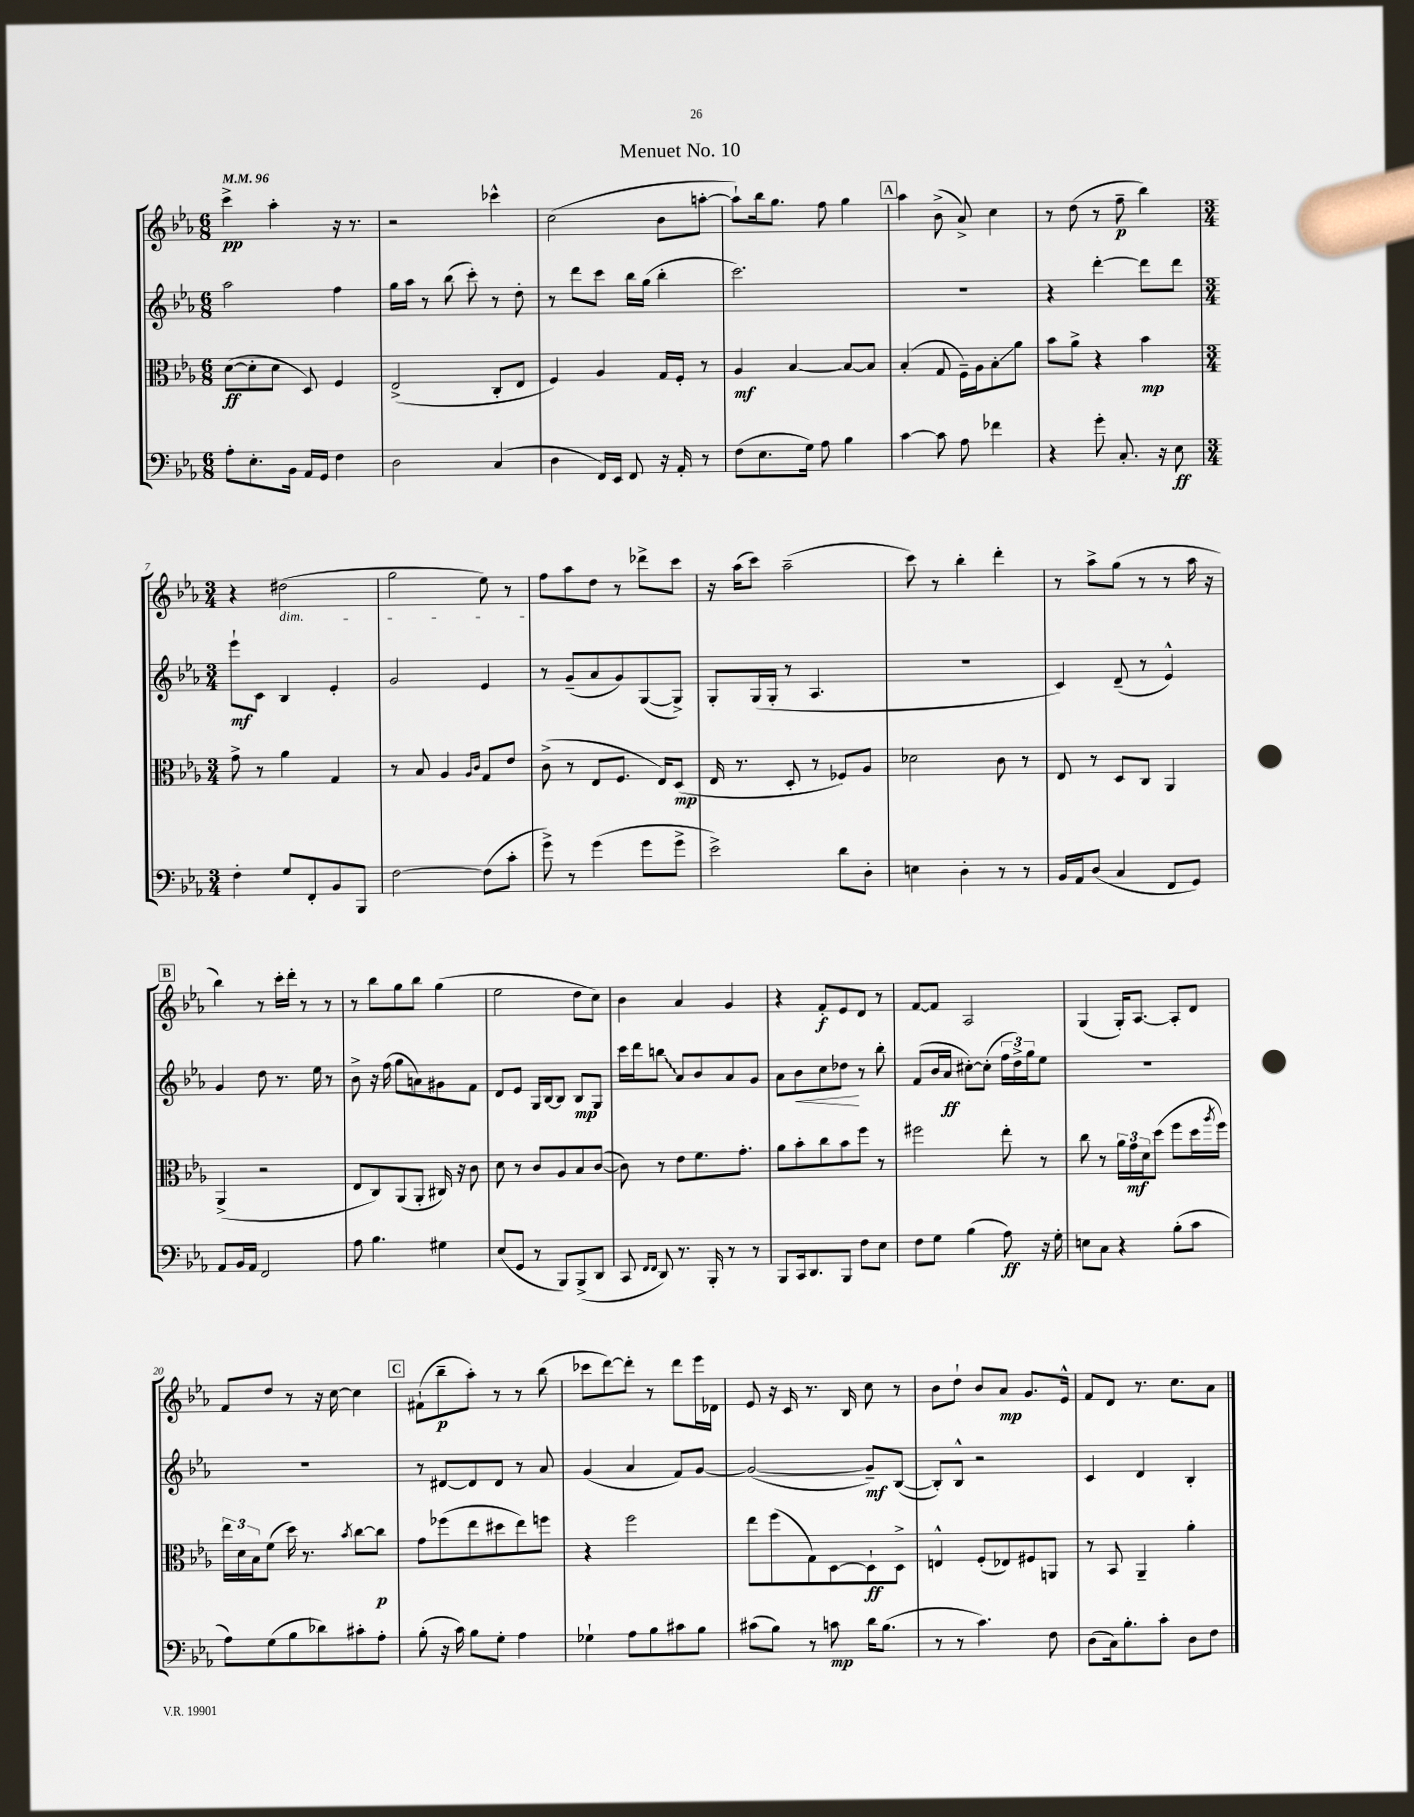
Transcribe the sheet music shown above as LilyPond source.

\header { title = "Menuet No. 10" }
<<
\new StaffGroup <<
\new Staff = "s0" {
    \clef treble \key ees \major \numericTimeSignature \time 6/8 \tempo 4 = 96
    c'''4->\pp aes''4-. r16 r8. |
    r2 ces'''4-^ |
    c''2( bes'8 a''8~-. |
    a''8-!) bes''16 g''8. f''8 g''4 |
    \mark \markup { \box "A" } aes''4 bes'8->( aes'8->) c''4 |
    r8 d''8( r8 f''8--\p bes''4) |
    \numericTimeSignature \time 3/4 r4 dis''2\dim( |
    g''2 ees''8) r8 |
    f''8\! aes''8 d''8 r8 des'''8-> c'''8 |
    r16 aes''16( c'''8) aes''2--( |
    c'''8) r8 bes''4-. d'''4-. |
    r8 aes''8-> g''8( r8 r8 aes''16 r16 |
    \mark \markup { \box "B" } bes''4) r8 c'''16-. d'''16-. r8 r8 |
    r8 bes''8 g''8 bes''8 g''4( |
    ees''2 d''8 c''8) |
    bes'4 aes'4 g'4 |
    r4 f'8-.\f ees'8 d'8 r8 |
    f'8~ f'8 aes2 |
    g4( g16-.) aes8.~ aes8-. d'8 |
    f'8 d''8 r8 r16 c''16~ c''4 |
    \mark \markup { \box "C" } fis'8-!( bes''8--\p aes''8-.) r8 r8 bes''8( |
    ces'''8 d'''8~) d'''8-. r8 d'''8 ees'''16 des'16 |
    ees'8 r16 c'16 r8. bes16 c''8 r8 |
    bes'8 d''8-! bes'8 aes'8\mp g'8. ees'16-^ |
    f'8 d'8 r8. c''8. aes'8 \bar "|." |
}
\new Staff = "s1" {
    \clef treble \key ees \major \numericTimeSignature \time 6/8
    aes''2 f''4 |
    g''16 aes''16 r8 bes''8( c'''8-.) r8 d''8-. |
    r8 d'''8 c'''8 bes''16 g''16( bes''4-. |
    c'''2.) |
    \mark \markup { \box "A" } R2. |
    r4 d'''4~-. d'''8 d'''8 |
    \numericTimeSignature \time 3/4 ees'''8-!\mf c'8 bes4 ees'4-. |
    g'2 ees'4 |
    r8 g'8--( aes'8 g'8) g8~( g8->) |
    g8-. g16( g16-. r8 aes4. |
    R2. |
    c'4) d'8--( r8 ees'4-^) |
    \mark \markup { \box "B" } g'4 d''8 r8. ees''16 r8 |
    bes'8-> r16 f''16( g''8 a'8) gis'8 f'8 |
    d'8 ees'8 g16 bes16~ bes8 bes8\mp g8 |
    c'''16 d'''16 \once \override Glissando.style = #'zigzag b''8\glissando aes'8 bes'8 aes'8 g'8 |
    aes'8 bes'8\< c''8 des''8\! r8 bes''8-. |
    f'8( bes'16 aes'16\ff cis''8~-.) cis''8-.( \tuplet 3/2 { f''16 d''16->) g''16 } ees''8 |
    R2. |
    R2. |
    \mark \markup { \box "C" } r8 dis'8~ dis'8 dis'8 r8 aes'8 |
    g'4( aes'4 f'8) g'8~ |
    g'2~( g'8--\mf) bes8~( |
    bes8-.) bes8-^ r2 |
    c'4 d'4 bes4-. \bar "|." |
}
\new Staff = "s2" {
    \clef alto \key ees \major \numericTimeSignature \time 6/8
    d'8~\ff( d'8-. d'8 d8) f4 |
    ees2->( c8-. ees8 |
    f4) aes4 g16 f16-. r8 |
    aes4\mf bes4~ bes8~ bes8 |
    \mark \markup { \box "A" } bes4-.( g8 f16--) aes16 bes8-.\glissando aes'8 |
    bes'8 aes'8-> r4 bes'4\mp |
    \numericTimeSignature \time 3/4 g'8-> r8 aes'4 g4 |
    r8 bes8 aes4 \grace { aes16 c'16 } g8 ees'8 |
    c'8->( r8 ees8 f8. ees16) d8\mp( |
    ees16 r8. d8-. r8 fes8) aes8 |
    des'2 c'8 r8 |
    ees8 r8 d8 c8 aes,4 |
    \mark \markup { \box "B" } aes,4->( r2 |
    ees8 c8) aes,8( aes,8-. cis16) r16 c'8 |
    d'8 r8 c'8 aes8 bes8 c'8~( |
    c'8) r8 ees'8 f'8. g'8.-. |
    aes'8 bes'8-. c''8 bes'8 f''8 r8 |
    fis''2 ees''8-. r8 |
    c''8 r8 \tuplet 3/2 { aes'16 g'16\mf d'16 } d''8( f''8 d''16 \acciaccatura { aes''8 } f''16) |
    \tuplet 3/2 { ees''16 d'16 bes16 } f'8( d''16) r8. \acciaccatura { bes'8 } c''8~ c''8\p |
    \mark \markup { \box "C" } g'8 fes''8( ees''8 dis''8 ees''8) f''8 |
    r4 f''2 |
    ees''8 f''8( g8) d8~ d8-!\ff d8-> |
    e4-^ f8-.( ees8) fis8 a,8 |
    r8 bes,8 aes,4-- aes'4-. \bar "|." |
}
\new Staff = "s3" {
    \clef bass \key ees \major \numericTimeSignature \time 6/8
    aes8-. ees8.-. bes,16 aes,16 g,16 f4 |
    d2 c4( |
    d4 f,16) ees,16 f,8 r16 aes,16-. r8 |
    f8( ees8. g16) aes8 bes4 |
    \mark \markup { \box "A" } c'4~ c'8 aes8 fes'4 |
    r4 g'8-. c8.-. r16 ees8\ff |
    \numericTimeSignature \time 3/4 f4-. g8 f,8-. bes,8 bes,,8 |
    f2~ f8( c'8-. |
    g'8->) r8 g'4( g'8 g'8-> |
    ees'2->) d'8 d8-. |
    e4 d4-. r8 r8 |
    bes,16 aes,16 d8( c4 f,8 g,8) |
    \mark \markup { \box "B" } aes,8 bes,16 aes,16 f,2 |
    aes8 bes4. gis4 |
    ees8( g,8 r8 bes,,8) bes,,8->( d,8 |
    c,8 \grace { f,16 f,16 } d,8) r8. bes,,16-. r8 r8 |
    bes,,8 c,16 d,8. bes,,8 f8 ees8 |
    f8 g8 bes4( aes8\ff) r16 g16-. |
    e8 c8 r4 bes8-.( c'8 |
    aes8) g8( bes8 des'8) cis'8-. aes8-. |
    \mark \markup { \box "C" } bes8-.( r16 c'16) bes8 g8-. aes4 |
    ges4-! aes8 bes8 cis'8 bes8 |
    cis'8( bes8) r8 c'8\mp d'16 bes8.( |
    r8 r8 c'4.) f8 |
    d8( c16) bes8.-. c'8-. d8 f8 \bar "|." |
}
>>
>>
